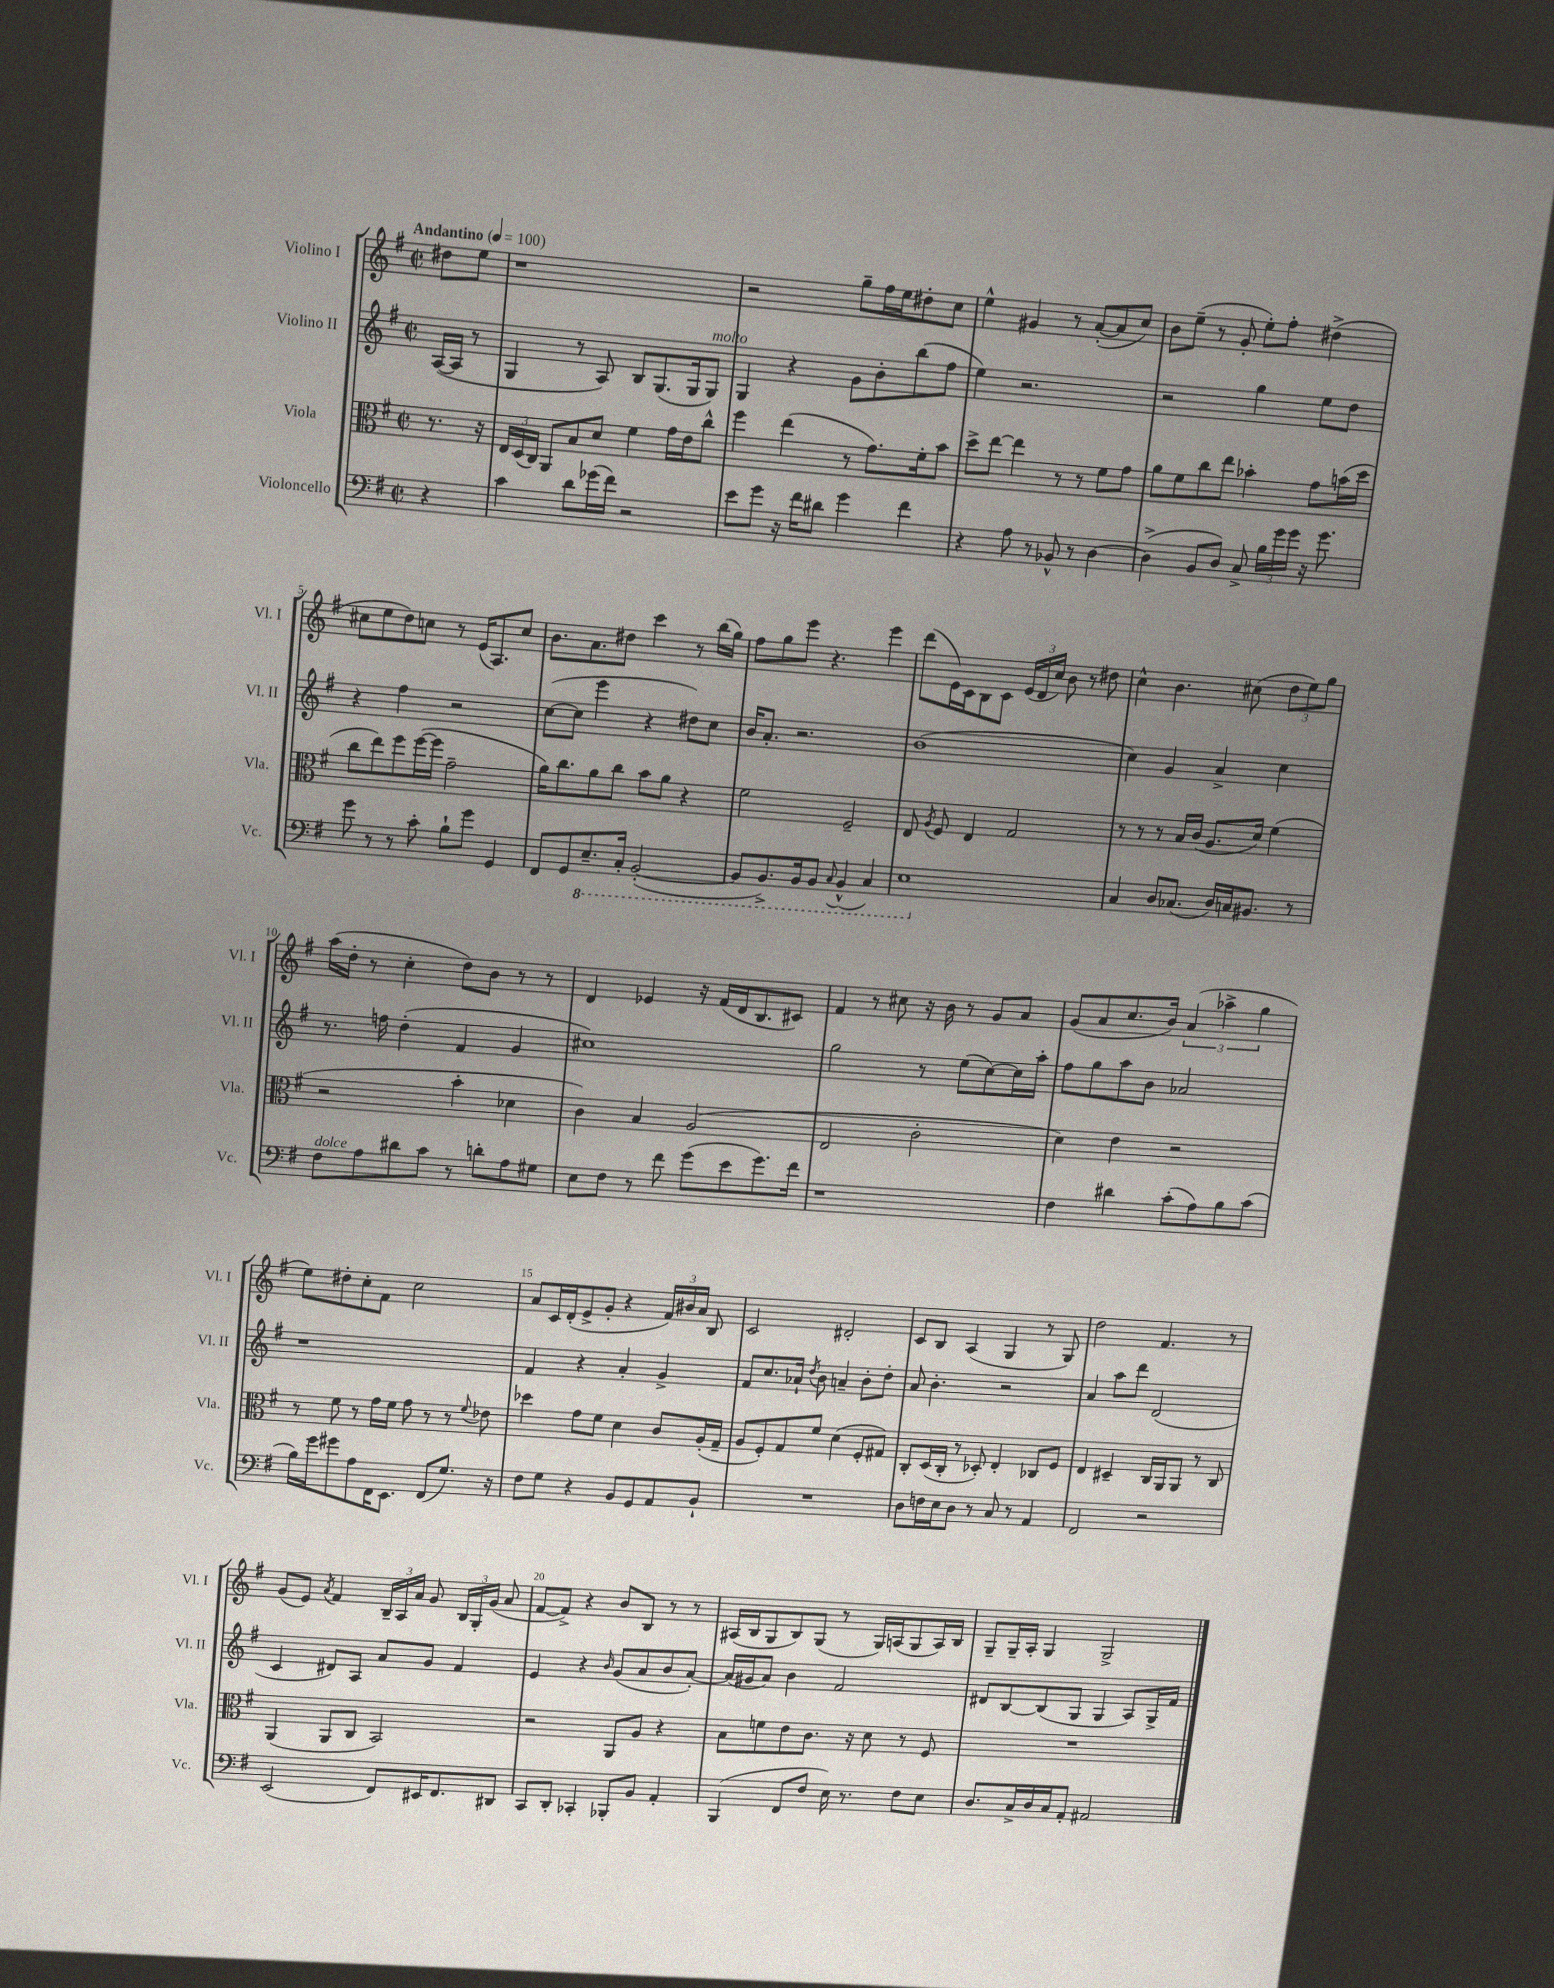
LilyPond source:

<<
\new StaffGroup <<
\new Staff = "s0" \with { instrumentName = "Violino I" shortInstrumentName = "Vl. I" } {
    \clef treble \key g \major \defaultTimeSignature \time 2/2 \partial 4 \tempo "Andantino" 4 = 100
    \autoBeamOff dis''8[ e''8] |
    r1 |
    r2 g''8[-- fis''16 e''16 dis''8-. c''8] |
    e''4-^ gis'4 r8 a'8[~-.( a'8 c''8]) |
    b'8[ e''8]--( r8 g'8-. e''8[-.) fis''8]-. dis''4->( |
    cis''8[ e''8 d''8) c''8] r8 e'16[( a8.) c''8] |
    b'8.[ a'8. dis''8] c'''4 r8 b''16[( g''16]) |
    fis''8[ g''8 e'''8] r4. e'''4 |
    d'''8[( e'16) c'16 b8 c'8] \tuplet 3/2 { e'16[( d'16 c''16]) } b'8 r8 dis''8 |
    c''4-^ b'4. cis''8( \tuplet 3/2 { d''8[ e''8) g''8] } |
    a''16[( d''16]-. r8 c''4-. d''8[) b'8] r8 r8 |
    d'4 ees'4 r16 fis'16[( d'16 b8. cis'8]) |
    fis'4 r8 cis''8 r16 b'16 r8 g'8[ a'8] |
    g'8[( a'8 c''8. b'16]) \tuplet 3/2 { a'4( aes''4-> g''4 } |
    e''8[) dis''8-. c''8-. fis'8] c''2 |
    a'8[ c'16 d'16-.( e'8-> g'8]-. r4 \tuplet 3/2 { fis'16[) bis'16 a'16] } b8 |
    c'2 dis'2-. |
    c'8[ b8] a4( g4 r8 g8) |
    d''2 fis'4. r8 |
    g'8[( e'8]) \acciaccatura { a'8 } fis'4 \tuplet 3/2 { b16[-- a16 a'16] } g'8 \tuplet 3/2 { b16[ g16-. g'16]( } a'8 |
    fis'8[~ fis'8]->) r4 b'8[ b8] r8 r8 |
    ais16[( b16 g8 b8) g8]( r8 g16[) a16( g8 a16) b16] |
    g8[-- g16-- a16]-. g4 g2-> \bar "|." |
}
\new Staff = "s1" \with { instrumentName = "Violino II" shortInstrumentName = "Vl. II" } {
    \clef treble \key g \major \defaultTimeSignature \time 2/2 \partial 4
    \autoBeamOff a16[~( a16] r8 |
    g4 r8 a8) b8[ g8.( g16 g8]^\markup { \italic "molto" }) |
    g4 r4 g'8[ b'8-. b''8( fis''8] |
    e''4) r2. |
    r2 g''4 e''8[ d''8] |
    r4 fis''4 r2 |
    c''8[~( c''8] e'''4 r4 dis''8[) c''8] |
    b'16[ a'8.]-. r2. |
    b'1( |
    c''4) g'4 a'4-> c''4 |
    r8. f''16 d''4-.( fis'4 g'4 |
    cis''1) |
    g''2 r8 e''8[( c''8~) c''16 a''16]-. |
    fis''8[ g''8 a''8 b'8] aes'2 |
    r1 |
    fis'4 r4 a'4-. g'4-> |
    fis'8[ c''8. aes'16]-! \acciaccatura { d''8 } b'8 a'4-- b'8[-. d''8]-. |
    a'8 b'4.-. r2 |
    a'4 a''8[ d'''8] d'2( |
    c'4 dis'8[) a8] a'8[ g'8] fis'4 |
    e'4 r4 \grace { b'16 } g'8[( a'8 b'8 a'8]~-.) |
    a'16[( gis'16 a'8]) b'4 fis'2 |
    dis'8[ b8~ b8( g8] g4 a8[) g16-> fis'16] \bar "|." |
}
\new Staff = "s2" \with { instrumentName = "Viola" shortInstrumentName = "Vla." } {
    \clef alto \key g \major \defaultTimeSignature \time 2/2 \partial 4
    \autoBeamOff r8. r16 |
    \tuplet 3/2 { e16[ d16( c16]) } a,8[ b8 d'8] fis'4 g'16[ e'16 c''8]-^ |
    fis''4 e''4( r8 g'8.[) fis'16-. b'8] |
    d''8[-> e''8]~ e''4 r8 r8 fis'8[ g'8] |
    a'8[ fis'8 c''8 e''8] bes'4-. g'8[ b'16( d''16] |
    c''8[ e''8) fis''8 fis''16~( fis''16] g'2-- |
    a'16[) c''8. a'8 c''8] b'8[ a'8] r4 |
    fis'2 fis2-- |
    e8 \acciaccatura { a8 } fis8 e4 g2 |
    r8 r8 r8 b16[ c'16]( a8.[ d'16]) fis'4( |
    r2 b'4-. des'4 |
    c'4) b4 a2( |
    e2 c'2-. |
    d'4) e'4 r2 |
    r8 fis'8 r8 g'16[ fis'16] g'8 r8 r8 \appoggiatura { fis'8 } ees'8 |
    des''4 g'8[ fis'8] d'4 c'8[ a16-.( g16]-- |
    a8[ fis8-.) g8 fis'8] d'4( fis8[-. gis8]) |
    c8[-. d16( c16]-. r8 des8-.) e4-. ces8[ fis8] |
    e4 dis4-- c16[ a,16 a,8] r8 c8 |
    a,4( a,8[ c8] b,2) |
    r2 a,8[ a8] r4 |
    b8[ f'8 e'8 c'8.] r16 d'8 r8 fis8 |
    R1 \bar "|." |
}
\new Staff = "s3" \with { instrumentName = "Violoncello" shortInstrumentName = "Vc." } {
    \clef bass \key g \major \defaultTimeSignature \time 2/2 \partial 4
    \autoBeamOff r4 |
    c'4 d'8[ ges'16( fis'16]) r2 |
    e'8[ g'8] r16 fis'16[ dis'8] g'4 fis'4 |
    r4 a8 r8 bes,8-^ r8 d4~ |
    d4->( b,8[ d8]) c8-> \tuplet 3/2 { b16[ g'16 g'16] } r16 g'8. |
    g'8 r8 r8 c'8-. b8[-! g'8] g,4 |
    fis,8[ g,8 \ottava #-1 e,8.-- c,16]-. b,,2~-.( |
    b,,8[ b,,8.->) b,,16 b,,8] \appoggiatura { c,8 } b,,4-^( c,4) |
    e,1 \ottava #0 |
    c4 d8[ ces8.]( d16[) c16 bis,8.] r8 |
    fis8[^\markup { \italic "dolce" } a8 dis'8 c'8] r8 d'8[-. a8 gis8] |
    e8[ fis8] r8 fis'8 g'8[( e'8 g'8.) fis'16] |
    r1 |
    fis4 dis'4 c'8[-.( a8) b8 c'8]( |
    b16[) g'16 gis'8 a8 fis,16 e,8.] fis,8[( g8.]) r16 |
    fis8[ g8] r4 b,8[ g,8 a,8 b,8]-! |
    R1 |
    d8[ f16 e16 d8] r8 c8 r8 a,4 |
    fis,2 r2 |
    e,2( fis,8[) eis,16 fis,8. dis,8] |
    c,8[ d,8]-. ces,4-. bes,,8[-. b,8] a,4-. |
    b,,4( fis,8[ fis8] e16) r8. fis8[ e8] |
    d8.[ c16-> d16 c16 a,8]-. ais,2 \bar "|." |
}
>>
>>
\layout { \context { \Score \override BarNumber.break-visibility = ##(#f #t #t) barNumberVisibility = #(every-nth-bar-number-visible 5) } }
